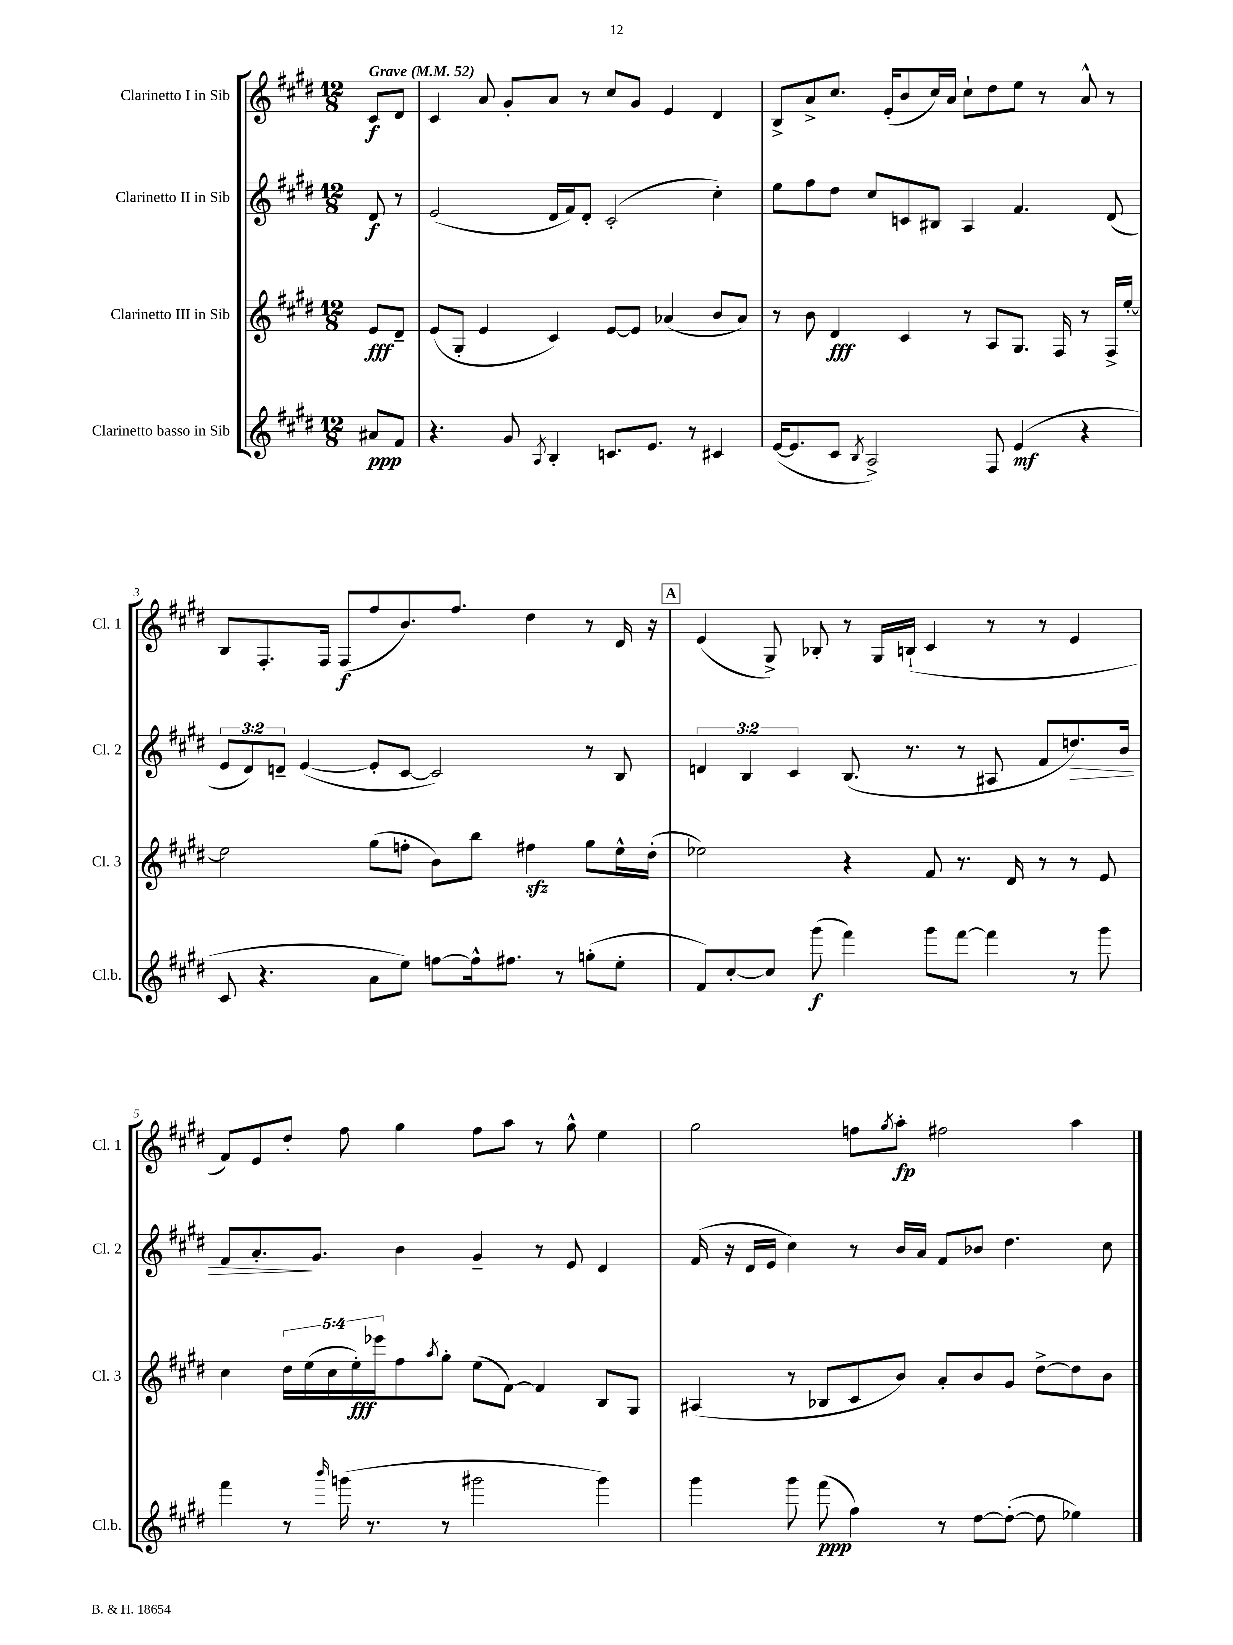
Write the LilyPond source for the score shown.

<<
\new StaffGroup <<
\new Staff = "s0" \with { instrumentName = "Clarinetto I in Sib" shortInstrumentName = "Cl. 1" } {
    \clef treble \key e \major \numericTimeSignature \time 12/8 \partial 4 \tempo "Grave" 4 = 52
    cis'8\f dis'8 |
    cis'4 a'8 gis'8-. a'8 r8 cis''8 gis'8 e'4 dis'4 |
    b8-> a'8-> cis''8. e'16-.( b'8 cis''16) a'16 cis''8-! dis''8 e''8 r8 a'8-^ r8 |
    b8 fis8.-. fis16 fis8\f( fis''8 b'8.) fis''8. dis''4 r8 dis'16 r16 |
    \mark \markup { \box "A" } e'4( gis8->) bes8-. r8 gis16 b16-!( cis'4 r8 r8 e'4 |
    fis'8) e'8 dis''8-. fis''8 gis''4 fis''8 a''8 r8 gis''8-^ e''4 |
    gis''2 f''8 \acciaccatura { gis''8 } a''8-.\fp fis''2 a''4 \bar "|." |
}
\new Staff = "s1" \with { instrumentName = "Clarinetto II in Sib" shortInstrumentName = "Cl. 2" } {
    \clef treble \key e \major \numericTimeSignature \time 12/8 \override Staff.TupletNumber.text = #tuplet-number::calc-fraction-text \partial 4
    dis'8\f r8 |
    e'2( dis'16 fis'16) dis'8-. cis'2-.( cis''4-.) |
    e''8 fis''8 dis''8 cis''8 c'8 bis8 a4 fis'4. dis'8( |
    \tuplet 3/2 { e'8 dis'8) d'8-- } e'4~( e'8-. cis'8~ cis'2) r8 b8 |
    \mark \markup { \box "A" } \tuplet 3/2 { d'4 b4 cis'4 } b8.( r8. r8 ais8 fis'8 d''8.\>) b'16 |
    fis'8 a'8.-.\! gis'8. b'4 gis'4-- r8 e'8 dis'4 |
    fis'16( r16 dis'16 e'16 cis''4) r8 b'16 a'16 fis'8 bes'8 dis''4. cis''8 \bar "|." |
}
\new Staff = "s2" \with { instrumentName = "Clarinetto III in Sib" shortInstrumentName = "Cl. 3" } {
    \clef treble \key e \major \numericTimeSignature \time 12/8 \override Staff.TupletNumber.text = #tuplet-number::calc-fraction-text \partial 4
    e'8\fff dis'8-- |
    e'8( gis8-. e'4 cis'4) e'8~ e'8 aes'4( b'8 aes'8) |
    r8 b'8 dis'4\fff cis'4 r8 a8 gis8. fis16 r8 fis16-> e''16~-. |
    e''2 gis''8( f''8-. b'8) b''8 fis''4\sfz gis''8 e''16-^ dis''16-.( |
    \mark \markup { \box "A" } ees''2) r4 fis'8 r8. dis'16 r8 r8 e'8 |
    cis''4 \tuplet 5/4 { dis''16 e''16( cis''16 e''16-.\fff) ees'''16 } fis''8 \acciaccatura { a''8 } gis''8-. e''8( fis'8~) fis'4 b8 gis8 |
    ais4( r8 bes8 cis'8 b'8) a'8-. b'8 gis'8 dis''8~-> dis''8 b'8 \bar "|." |
}
\new Staff = "s3" \with { instrumentName = "Clarinetto basso in Sib" shortInstrumentName = "Cl.b." } {
    \clef treble \key e \major \numericTimeSignature \time 12/8 \partial 4
    ais'8\ppp fis'8 |
    r4. gis'8 \acciaccatura { a8 } b4-. c'8. e'8. r8 cis'4 |
    e'16~( e'8. cis'8 \acciaccatura { b8 } a2->) fis8 e'4\mf( r4 |
    cis'8 r4. a'8 e''8) f''8~ f''16-^ fis''8. r8 g''8-.( e''8-. |
    \mark \markup { \box "A" } fis'8) cis''8~-. cis''8 gis'''8\f( fis'''4) gis'''8 fis'''8~ fis'''4 r8 gis'''8 |
    fis'''4 r8 \grace { b'''16 } g'''16( r8. r8 gis'''2 gis'''4) |
    gis'''4 gis'''8 fis'''8\ppp( fis''4) r8 dis''8~ dis''8~-.( dis''8 ees''4) \bar "|." |
}
>>
>>
